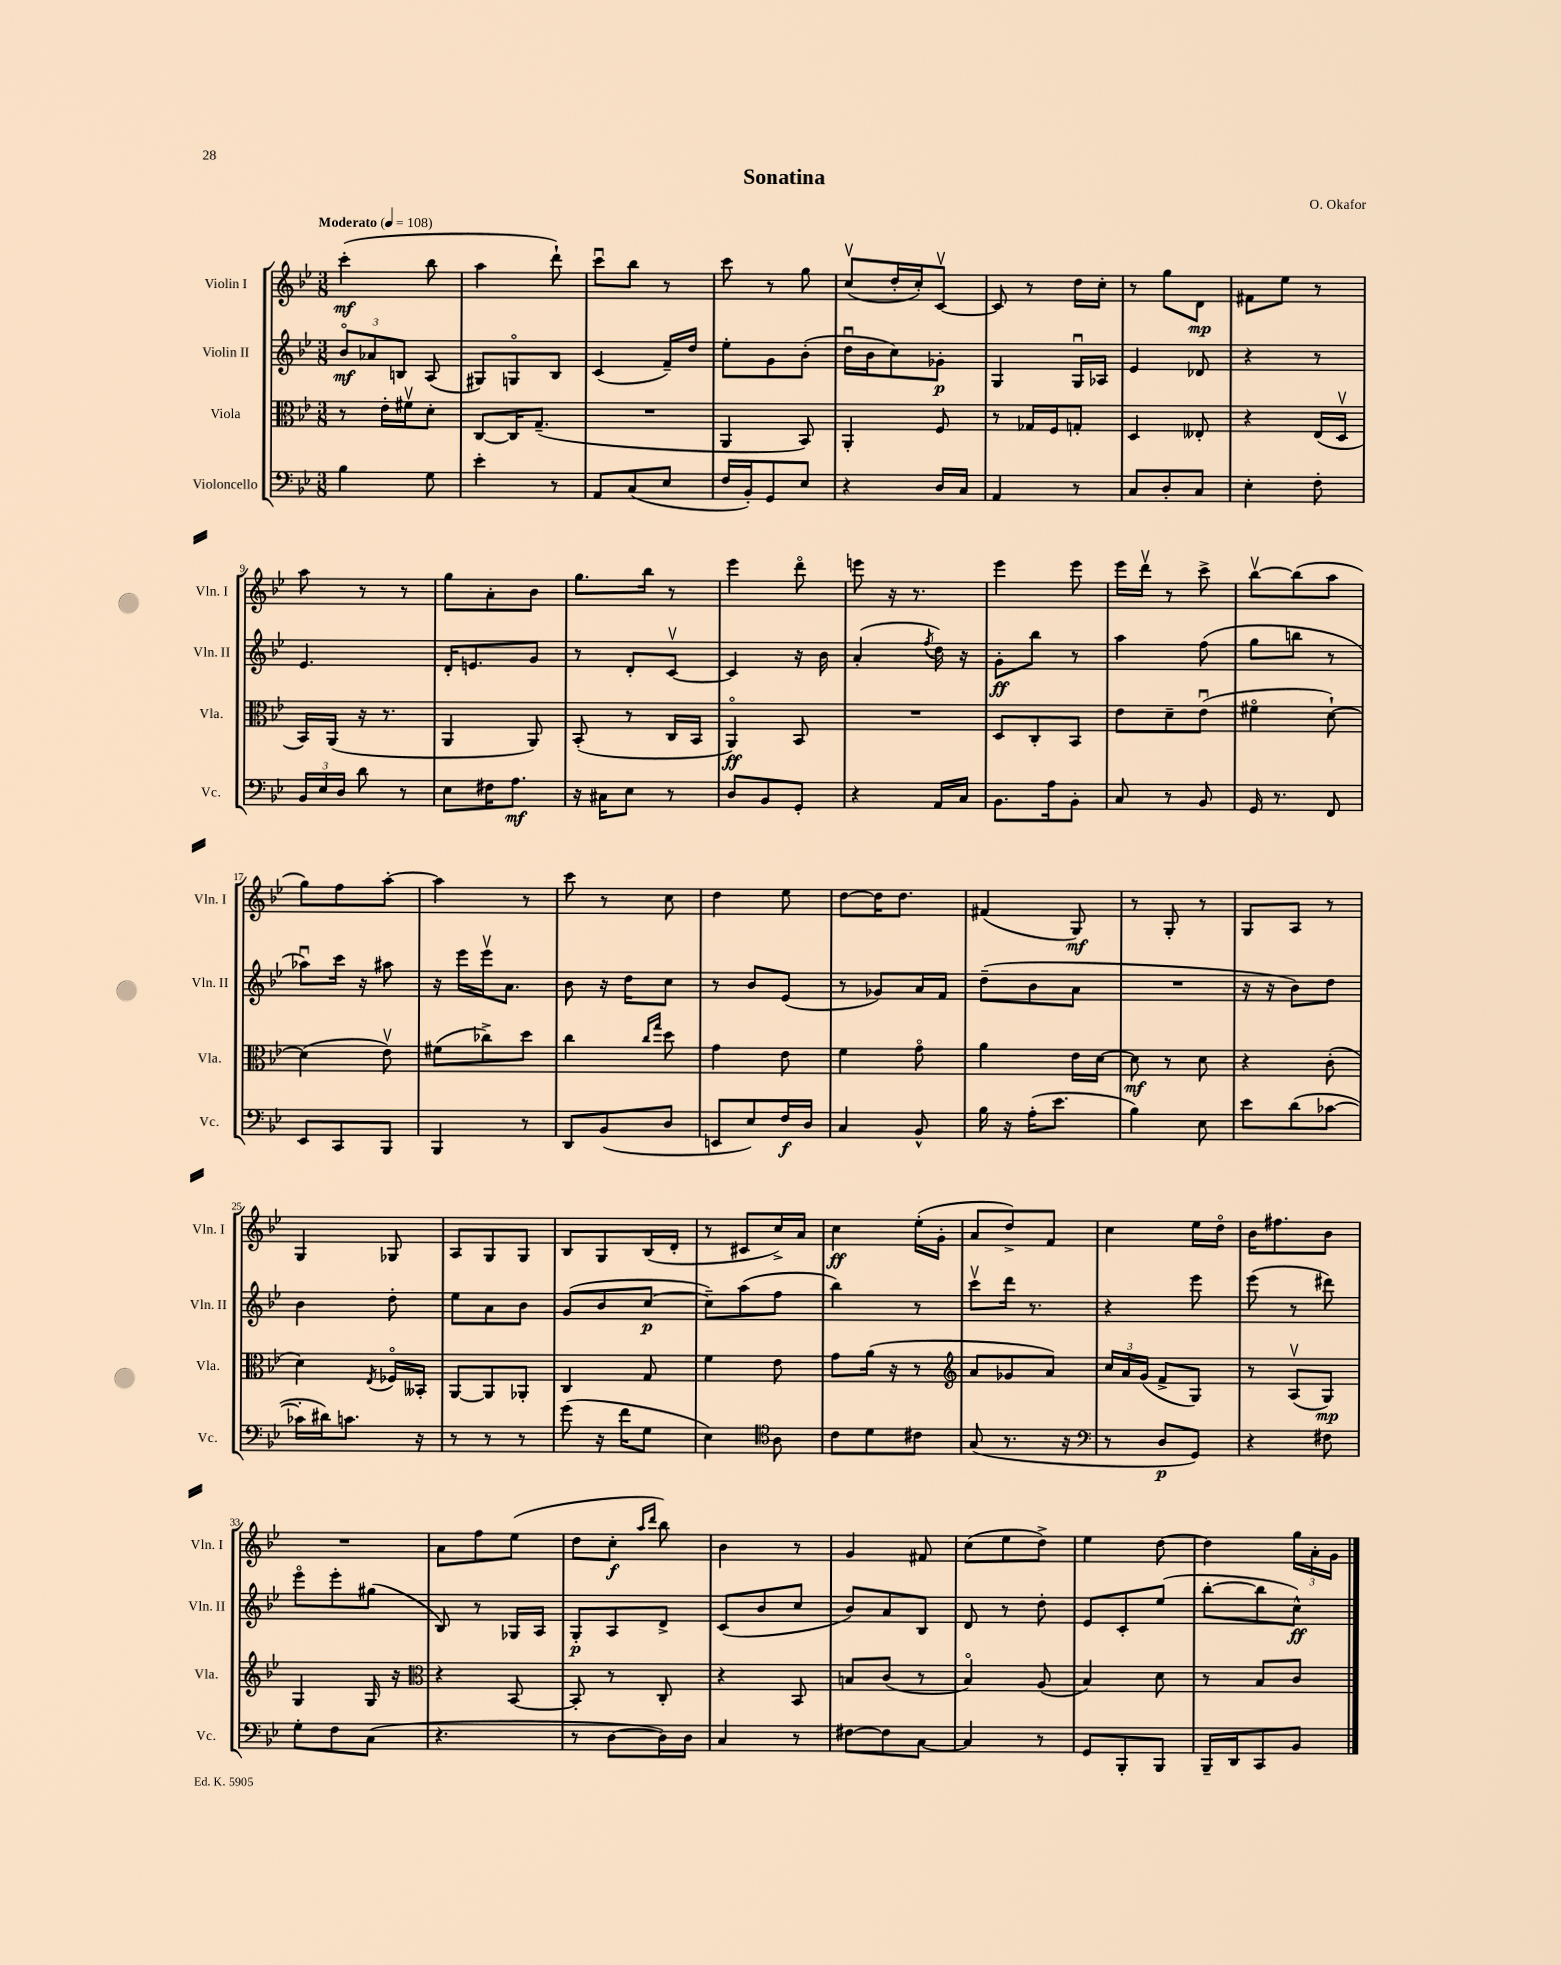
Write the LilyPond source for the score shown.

\header { title = "Sonatina" composer = "O. Okafor" }
<<
\new StaffGroup <<
\new Staff = "s0" \with { instrumentName = "Violin I" shortInstrumentName = "Vln. I" } {
    \clef treble \key bes \major \numericTimeSignature \time 3/8 \tempo "Moderato" 4 = 108
    \autoBeamOff c'''4-.\mf( bes''8 |
    a''4 d'''8-!) |
    c'''8[\downbow bes''8] r8 |
    c'''8 r8 g''8 |
    c''8[\upbow( d''16-. c''16-.) c'8]~\upbow |
    c'8 r8 d''16[ c''16]-. |
    r8 g''8[ d'8]\mp |
    fis'8[ ees''8] r8 |
    a''8 r8 r8 |
    g''8[ a'8-. bes'8] |
    g''8.[ bes''16] r8 |
    ees'''4 d'''8\flageolet |
    e'''8 r16 r8. |
    ees'''4 ees'''8 |
    ees'''16[ d'''16]\upbow r8 c'''8-> |
    bes''8[~\upbow bes''8( a''8] |
    g''8[) f''8 a''8]~-. |
    a''4 r8 |
    c'''8 r8 c''8 |
    d''4 ees''8 |
    d''8[~ d''16 d''8.] |
    fis'4( g8\mf) |
    r8 g8-. r8 |
    g8[ a8] r8 |
    g4 ges8 |
    a8[ g8 g8] |
    bes8[ g8 bes16( d'16]-. |
    r8 cis'8[ c''16->) a'16] |
    c''4\ff ees''16[-.( g'16]-. |
    a'8[ d''8->) f'8] |
    c''4 ees''16[ d''16]\flageolet |
    bes'16[ fis''8. bes'8] |
    R4. |
    a'8[ f''8 ees''8]( |
    d''8[ c''8]-.\f \grace { a''16[ d'''16] } bes''8) |
    bes'4 r8 |
    g'4 fis'8 |
    c''8[( ees''8 d''8]->) |
    ees''4 d''8~ |
    d''4 \tuplet 3/2 { g''16[ a'16-. g'16] } \bar "|." |
}
\new Staff = "s1" \with { instrumentName = "Violin II" shortInstrumentName = "Vln. II" } {
    \clef treble \key bes \major \numericTimeSignature \time 3/8
    \autoBeamOff \tuplet 3/2 { bes'8[\flageolet\mf aes'8 b8] } a8( |
    gis8[) g8\flageolet bes8] |
    c'4( f'16[--) d''16] |
    ees''8[-. g'8 bes'8]-.( |
    d''16[\downbow bes'16 c''8) ges'8]-.\p |
    g4 g16[\downbow aes16] |
    ees'4 des'8 |
    r4 r8 |
    ees'4. |
    d'16[-. e'8. g'8] |
    r8 d'8[-. c'8]~\upbow |
    c'4 r16 bes'16 |
    a'4-.( \acciaccatura { f''8 } d''16) r16 |
    g'8[-.\ff bes''8] r8 |
    a''4 f''8( |
    g''8[ b''8] r8 |
    aes''8[\downbow) c'''16] r16 ais''8 |
    r16 ees'''16[ ees'''16\upbow a'8.] |
    bes'8 r16 d''16[ c''8] |
    r8 bes'8[ ees'8]( |
    r8 ges'8[) a'16 f'16] |
    d''8[--( bes'8 a'8] |
    R4. |
    r16 r16 bes'8[) d''8] |
    bes'4 d''8-. |
    ees''8[ a'8 bes'8] |
    g'8[( bes'8 c''8]~\p |
    c''8[--) a''8( f''8] |
    bes''4) r8 |
    c'''8[\upbow d'''16] r8. |
    r4 ees'''8 |
    ees'''8( r8 dis'''8) |
    ees'''8[\flageolet ees'''8-. gis''8]( |
    bes8) r8 ges16[ a16] |
    g8[-.\p a8 d'8]-> |
    c'8[( bes'8 c''8] |
    bes'8[) a'8 bes8] |
    d'8 r8 d''8-. |
    ees'8[ c'8-. ees''8]( |
    bes''8[~-. bes''8 c''8]-^\ff) \bar "|." |
}
\new Staff = "s2" \with { instrumentName = "Viola" shortInstrumentName = "Vla." } {
    \clef alto \key bes \major \numericTimeSignature \time 3/8
    \autoBeamOff r8 ees'16[-. fis'16\upbow d'8]-. |
    c8[~ c16 g8.]--( |
    R4. |
    a,4 bes,8) |
    a,4-. f8 |
    r8 ges16[ f16 g8]-. |
    d4 eeses8-. |
    r4 ees16[( d16]\upbow |
    bes,16[) a,16]( r16 r8. |
    a,4 a,8) |
    bes,8-.( r8 c16[ bes,16] |
    a,4\flageolet\ff) bes,8 |
    R4. |
    d8[ c8-. bes,8] |
    ees'8[ d'8-- ees'8]\downbow( |
    fis'4\flageolet d'8~-!) |
    d'4( ees'8\upbow) |
    fis'8[( ces''8->) d''8] |
    c''4 \grace { c''16[ g''16] } d''8 |
    g'4 ees'8 |
    f'4 g'8\flageolet |
    a'4 ees'16[ d'16]~ |
    d'8\mf r8 d'8 |
    r4 c'8-.( |
    d'4) \acciaccatura { ees8 } fes16[\flageolet beses,16]-. |
    a,8[~ a,8 aes,8]-. |
    c4 g8 |
    f'4 ees'8 |
    g'8[ a'16]( r16 r8 |
    \clef treble a'8[ ges'8 a'8]) |
    \tuplet 3/2 { c''16[ a'16 g'16]( } f'8[-> g8]) |
    r8 a8[\upbow( g8]\mp) |
    g4 g16 r16 |
    \clef alto r4 bes,8~ |
    bes,8-. r8 c8-. |
    r4 bes,8 |
    b8[ c'8]( r8 |
    bes4\flageolet) a8( |
    bes4) d'8 |
    r8 bes8[ c'8] \bar "|." |
}
\new Staff = "s3" \with { instrumentName = "Violoncello" shortInstrumentName = "Vc." } {
    \clef bass \key bes \major \numericTimeSignature \time 3/8
    \autoBeamOff bes4 g8 |
    ees'4-. r8 |
    a,8[ c8( ees8] |
    f16[ bes,16-.) g,8 ees8] |
    r4 d16[ c16] |
    a,4 r8 |
    c8[ d8-. c8] |
    ees4-. f8-. |
    \tuplet 3/2 { bes,16[ ees16 d16] } d'8 r8 |
    ees8[ fis16 a8.]\mf |
    r16 cis16[ ees8] r8 |
    d8[ bes,8 g,8]-. |
    r4 a,16[ c16] |
    bes,8.[ a16 bes,8]-. |
    c8 r8 bes,8 |
    g,16 r8. f,8 |
    ees,8[ c,8 bes,,8] |
    bes,,4 r8 |
    d,8[ bes,8( d8] |
    e,8[ ees8) f16\f d16] |
    c4 bes,8-^ |
    bes16 r16 a16[-.( ees'8.] |
    bes4) ees8 |
    ees'8[ d'8( ces'8]~ |
    ces'16[-. dis'16) c'8.] r16 |
    r8 r8 r8 |
    g'8( r16 f'16[ g8] |
    ees4) \clef tenor a8 |
    c'8[ d'8 cis'8] |
    g8( r8. r16 |
    \clef bass r8 d8[\p g,8]) |
    r4 fis8 |
    g8[-. f8 c8]( |
    r4. |
    r8 d8[~ d16) d16] |
    c4 r8 |
    fis8[~ fis8 c8]~ |
    c4 r8 |
    g,8[ bes,,8-. bes,,8] |
    bes,,16[-- d,16 c,8 bes,8] \bar "|." |
}
>>
>>
